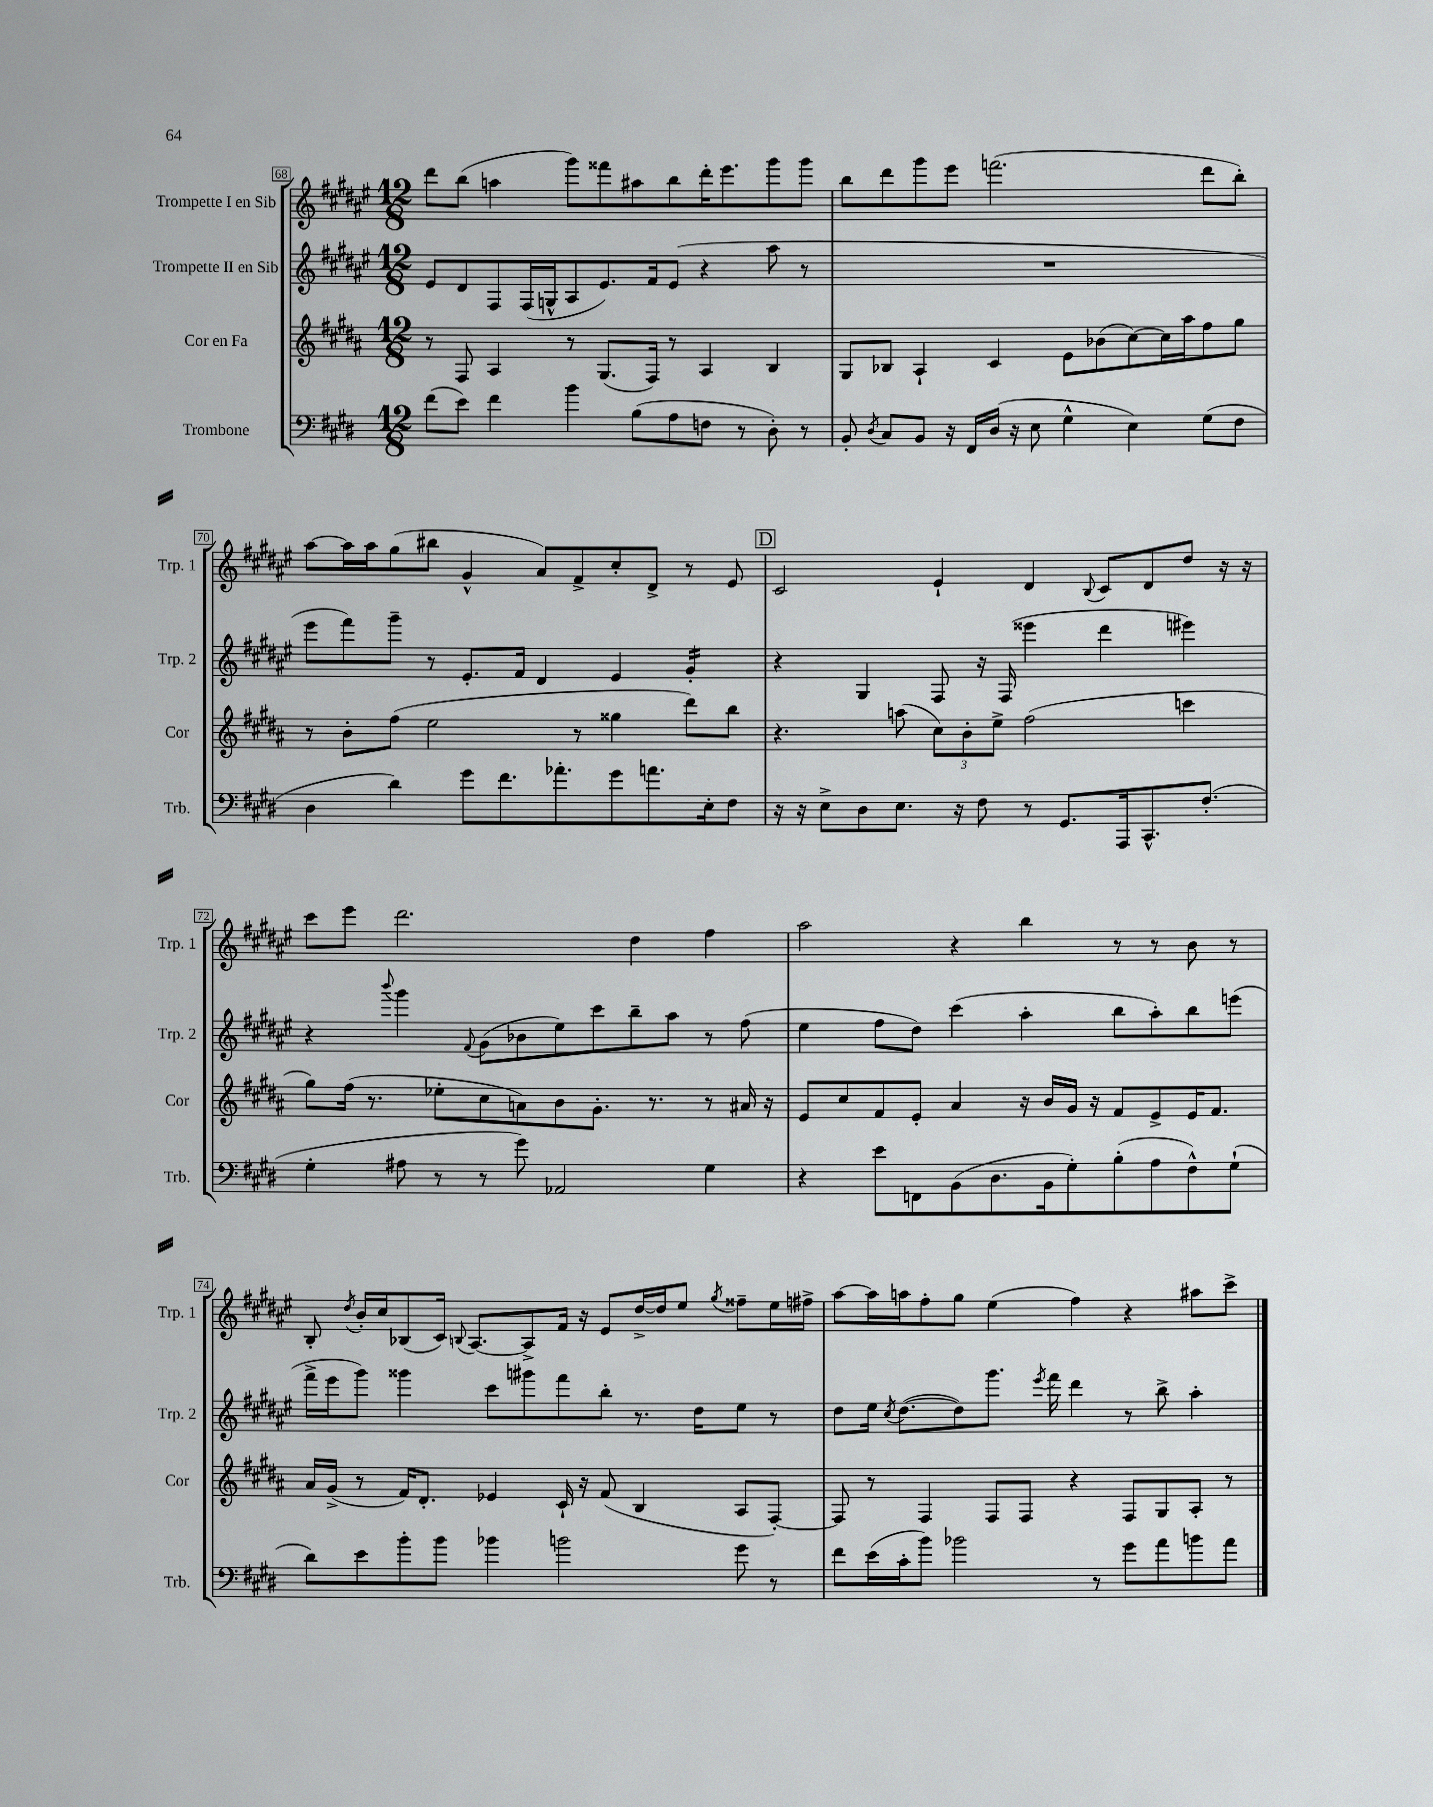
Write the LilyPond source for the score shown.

<<
\new StaffGroup <<
\new Staff = "s0" \with { instrumentName = "Trompette I en Sib" shortInstrumentName = "Trp. 1" } {
    \clef treble \key fis \major \numericTimeSignature \time 12/8
    \autoBeamOff dis'''8[ b''8]( a''4 gis'''8[) fisis'''8 ais''8 b''8 dis'''16-. eis'''8. gis'''8 gis'''8] |
    b''8[ dis'''8 gis'''8 eis'''8] f'''2.( dis'''8[ b''8]-.) |
    ais''8[~ ais''16 ais''16 gis''8( bis''8] gis'4-^ ais'8[) fis'8-> cis''8-. dis'8]-> r8 eis'8 |
    \mark \markup { \box "D" } cis'2 eis'4-! dis'4 \appoggiatura { b8 } cis'8[ dis'8 dis''8] r16 r16 |
    cis'''8[ eis'''8] dis'''2. dis''4 fis''4 |
    ais''2 r4 b''4 r8 r8 b'8 r8 |
    b8-. \acciaccatura { dis''8 } b'16[-. cis''16 bes8( cis'16]) \appoggiatura { b8 } ais8.[~ ais8-> fis'16] r16 eis'8[ dis''16~-> dis''16 eis''8] \acciaccatura { gis''8 } fisis''8[-- eis''16 fis''16]-> |
    ais''8[~ ais''16 a''16 fis''8-. gis''8] eis''4( fis''4) r4 ais''8[ cis'''8]-> \bar "|." |
}
\new Staff = "s1" \with { instrumentName = "Trompette II en Sib" shortInstrumentName = "Trp. 2" } {
    \clef treble \key fis \major \numericTimeSignature \time 12/8
    \autoBeamOff eis'8[ dis'8 fis8 fis16( g16-^ ais8 eis'8.) fis'16 eis'8]( r4 ais''8 r8 |
    R1. |
    eis'''8[ fis'''8) gis'''8]-- r8 eis'8.[-. fis'16] dis'4 eis'4 gis'4:16-. |
    \mark \markup { \box "D" } r4 gis4 fis8 r16 fis16( eisis'''4 dis'''4 eis'''4) |
    r4 \appoggiatura { b'''8 } gis'''4 \appoggiatura { fis'8 } gis'8[( bes'8 eis''8) cis'''8 b''8-- ais''8] r8 fis''8( |
    eis''4 fis''8[ dis''8]) cis'''4( ais''4-. b''8[ ais''8-.) b''8 e'''8]( |
    fis'''16[-> eis'''16 gis'''8]) gisis'''4 cis'''8[ gis'''8 fis'''8 b''8]-. r8. dis''16[ eis''8] r8 |
    dis''8[ eis''16] \acciaccatura { cis''8 } dis''8.[~( dis''8) gis'''8.] \acciaccatura { eis'''8 } fis'''16 dis'''4 r8 b''8-> ais''4-. \bar "|." |
}
\new Staff = "s2" \with { instrumentName = "Cor en Fa" shortInstrumentName = "Cor" } {
    \clef treble \key b \major \numericTimeSignature \time 12/8
    \autoBeamOff r8 fis8 ais4 r8 gis8.[( fis16]) r8 ais4 b4 |
    gis8[ bes8] ais4-! cis'4 e'8[ bes'8( cis''8~) cis''16 ais''16 fis''8 gis''8] |
    r8 b'8[-. fis''8]( e''2 r8 gisis''4 dis'''8[) b''8] |
    \mark \markup { \box "D" } r4. a''8( \tuplet 3/2 { cis''8[) b'8-. e''8]-> } fis''2( c'''4 |
    gis''8[) fis''16]( r8. ees''8[-. cis''8 a'8) b'8 gis'8.]-. r8. r8 ais'16 r16 |
    e'8[ cis''8 fis'8 e'8]-. ais'4 r16 b'16[ gis'16] r16 fis'8[ e'8-> e'16 fis'8.] |
    ais'16[ gis'16]->( r8 fis'16[) dis'8.]-. ees'4 cis'16-! r16 fis'8( b4 ais8[ fis8]~-.) |
    fis8 r8 fis4 fis8[ fis8] r4 fis8[ gis8 ais8]-. r8 \bar "|." |
}
\new Staff = "s3" \with { instrumentName = "Trombone" shortInstrumentName = "Trb." } {
    \clef bass \key e \major \numericTimeSignature \time 12/8
    \autoBeamOff fis'8[( e'8]) fis'4 b'4 b8[( a8 f8] r8 dis8-.) r8 |
    b,8-. \acciaccatura { dis8 } cis8[ b,8] r16 fis,16[ dis16]( r16 e8 gis4-^ e4) gis8[( fis8] |
    dis4 dis'4) gis'8[ fis'8. aes'8.-. gis'8 a'8. e16-. fis8] |
    \mark \markup { \box "D" } r16 r16 e8[-> dis8 e8.] r16 fis8 r8 gis,8.[ a,,16 cis,8.-^ fis8.]-.( |
    gis4-. ais8 r8 r8 gis'8) aes,2 gis4 |
    r4 e'8[ f,8 b,8( dis8. b,16 gis8-.) b8-.( a8 fis8-^) gis8]-!( |
    dis'8[) e'8 b'8-. b'8] bes'4 b'2 gis'8 r8 |
    fis'8[ e'16( cis'16-. b'8]) bes'2 r8 gis'8[ a'8 b'8 a'8] \bar "|." |
}
>>
>>
\layout { \context { \Score currentBarNumber = #68 \override BarNumber.stencil = #(make-stencil-boxer 0.1 0.3 ly:text-interface::print) } }
